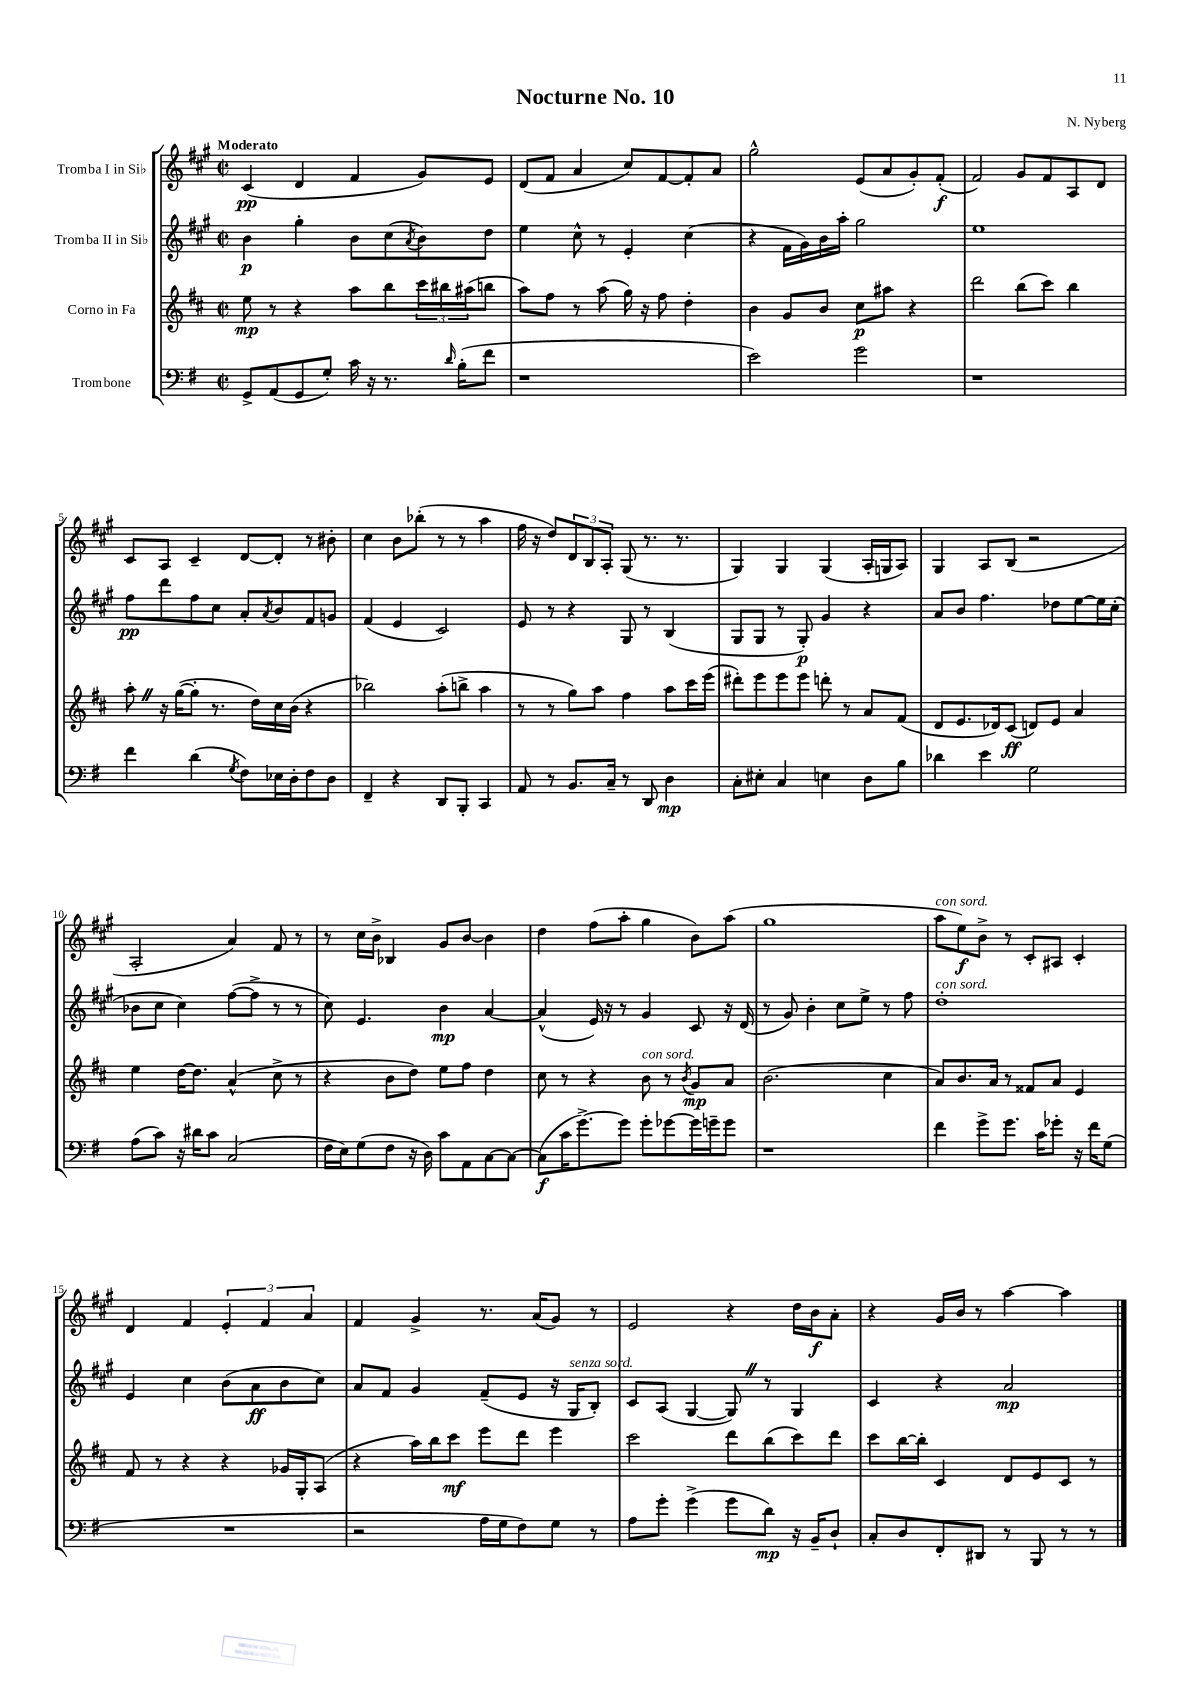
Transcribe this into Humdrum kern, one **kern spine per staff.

**kern	**dynam	**kern	**dynam	**kern	**dynam	**kern	**dynam
*part4	*part4	*part3	*part3	*part2	*part2	*part1	*part1
*staff4	*staff4	*staff3	*staff3	*staff2	*staff2	*staff1	*staff1
*I"Trombone	*	*I"Corno in Fa	*	*I"Tromba II in Si♭	*	*I"Tromba I in Si♭	*
*clefF4	*	*clefG2	*	*clefG2	*	*clefG2	*
*k[f#]	*	*k[f#c#]	*	*k[f#c#g#]	*	*k[f#c#g#]	*
*M2/2	*	*M2/2	*	*M2/2	*	*M2/2	*
*met(c|)	*	*met(c|)	*	*met(c|)	*	*met(c|)	*
=1	=1	=1	=1	=1	=1	=1	=1
!	!	!	!	!	!	!LO:TX:a:B:t=Moderato	!
8GG^/L	.	8ee\	mp	4b\	p	(4c#/	pp
(8AA/	.	8r	.	.	.	.	.
8GG/	.	4r	.	4gg#'\	.	4d/	.
8G'/J)	.	.	.	.	.	.	.
16c\	.	8aa\L	.	8b\L	.	4f#/	.
16r	.	.	.	.	.	.	.
8.r	.	8bb\	.	(8cc#\	.	.	.
.	.	.	.	8qa/	.	.	.
.	.	24ccc#\L	.	8b\)	.	8g#/L)	.
.	.	24bb#X\	.	.	.	.	.
16qqd/	.	.	.	.	.	.	.
(16B'\KL	.	.	.	.	.	.	.
.	.	(24aa#X\J	.	.	.	.	.
8f#\J	.	8bbn\J	.	8dd\J	.	8e/J	.
=2	=2	=2	=2	=2	=2	=2	=2
1r	.	8aa\L)	.	4ee\	.	(8d/L	.
.	.	8ff#\J	.	.	.	8f#/J	.
.	.	8r	.	8cc#^^\	.	4a/	.
.	.	(8aa\	.	8r	.	.	.
.	.	16gg\)	.	4e'/	.	8cc#/L)	.
.	.	16r	.	.	.	.	.
.	.	8ff#\	.	.	.	[8f#/	.
.	.	4dd'\	.	(4cc#\	.	8f#'/]	.
.	.	.	.	.	.	8a/J	.
=3	=3	=3	=3	=3	=3	=3	=3
2e\)	.	4b\	.	4r	.	2gg#^^\	.
.	.	8g/L	.	16f#\LL	.	.	.
.	.	.	.	16g#\)	.	.	.
.	.	8b/J	.	16b\	.	.	.
.	.	.	.	16aa'\JJ	.	.	.
2g\	.	8cc#\L	p	2gg#\	.	(8e/L	.
.	.	8aa#X\J	.	.	.	8a/	.
.	.	4r	.	.	.	8g#'/)	.
.	.	.	.	.	.	(8f#'/J	f
=4	=4	=4	=4	=4	=4	=4	=4
1r	.	2ddd\	.	1ee	.	2f#/)	.
.	.	(8bb\L	.	.	.	8g#/L	.
.	.	8ccc#\J)	.	.	.	8f#/	.
.	.	4bb\	.	.	.	8A/	.
.	.	.	.	.	.	8d/J	.
!!LO:LB:g=z
=5	=5	=5	=5	=5	=5	=5	=5
4f#\	.	8aa'Z\	.	8ff#\L	pp	8c#/L	.
.	.	16r	.	8ddd\	.	8A/J	.
.	.	([16gg\KL	.	.	.	.	.
(4d\	.	8gg'\J]	.	8ff#\	.	4c#~/	.
.	.	8.r	.	8cc#\J	.	.	.
8qG/	.	.	.	.	.	.	.
8F#\L)	.	.	.	8a'/L	.	[8d/L	.
.	.	16dd\LL)	.	.	.	.	.
.	.	.	.	8qa/	.	.	.
16E-X\L	.	16cc#\	.	8b/	.	8d'/J]	.
16D'\J	.	(16b\JJ	.	.	.	.	.
8F#\	.	4r	.	8f#/	.	8r	.
8D\J	.	.	.	8gn/J	.	8b#X'\	.
=6	=6	=6	=6	=6	=6	=6	=6
4FF#~/	.	2bb-X\)	.	(4f#/	.	4cc#\	.
4r	.	.	.	4e/	.	8b\L	.
.	.	.	.	.	.	(8bb-X'\J	.
8DD/L	.	(8aa'\L	.	2c#/)	.	8r	.
8BBB'/J	.	8bbn^\J	.	.	.	8r	.
4CC/	.	4aa\	.	.	.	4aa\	.
=7	=7	=7	=7	=7	=7	=7	=7
8AA/	.	8r	.	8e/	.	16ff#\	.
.	.	.	.	.	.	16r	.
8r	.	8r	.	8r	.	8dd/L)	.
8.BB/L	.	8gg\L)	.	4r	.	12d/	.
.	.	.	.	.	.	12B/	.
.	.	8aa\J	.	.	.	.	.
.	.	.	.	.	.	12A'/J	.
16C~/Jk	.	.	.	.	.	.	.
8r	.	4ff#\	.	8G#/	.	(8G#/	.
8DD/	.	.	.	8r	.	8.r	.
4D\	mp	8aa\L	.	(4B/	.	.	.
.	.	.	.	.	.	8.r	.
.	.	16ccc#\L	.	.	.	.	.
.	.	(16eee\JJ	.	.	.	.	.
=8	=8	=8	=8	=8	=8	=8	=8
8C'\L	.	8ddd#X'\L)	.	8G#/L	.	4G#/)	.
8E#X'\J	.	8eee\	.	8G#/J	.	.	.
4C/	.	8eee\	.	8r	.	4G#/	.
.	.	8eee\J	.	8G#'/)	p	.	.
4En\	.	8dddn'\	.	4g#/	.	(4G#/	.
.	.	8r	.	.	.	.	.
8D\L	.	8a/L	.	4r	.	16A'/LL	.
.	.	.	.	.	.	16Gn/J	.
8B\J	.	(8f#/J	.	.	.	8A/J)	.
=9	=9	=9	=9	=9	=9	=9	=9
4d-X\	.	8d/L	.	8a/L	.	4G#/	.
.	.	8.e/	.	8b/J	.	.	.
4e\	.	.	.	4.ff#\	.	8A/L	.
.	.	16d-X/k)	.	.	.	.	.
.	.	(8c#/J	ff	.	.	(8B/J	.
2G\	.	8dn/L)	.	.	.	2r	.
.	.	8e/J	.	8dd-X\L	.	.	.
.	.	4a/	.	[8ee\	.	.	.
.	.	.	.	16ee\L]	.	.	.
.	.	.	.	(16cc#'\JJ	.	.	.
!!LO:LB:g=z
=10	=10	=10	=10	=10	=10	=10	=10
(8A\L	.	4ee\	.	8b-X\L	.	2A'/	.
8c\J)	.	.	.	8cc#\J	.	.	.
16r	.	[16dd\KL	.	4cc#\)	.	.	.
16d#X\KL	.	8.dd\J]	.	.	.	.	.
8c\J	.	.	.	.	.	.	.
(2C/	.	(4a^^/	.	([8ff#\L	.	4a/)	.
.	.	.	.	8ff#^\J]	.	.	.
.	.	8cc#^\	.	8r	.	8f#/	.
.	.	8r	.	8r	.	8r	.
=11	=11	=11	=11	=11	=11	=11	=11
16F#\LL	.	4r	.	8cc#\)	.	8r	.
16E\J)	.	.	.	.	.	.	.
(8G\	.	.	.	4.e/	.	16cc#\LL	.
.	.	.	.	.	.	16b^\JJ	.
8F#\J	.	8b\L	.	.	.	4B-X/	.
16r	.	8dd\J)	.	.	.	.	.
16D\)	.	.	.	.	.	.	.
8c\L	.	8ee\L	.	4b\	mp	8g#/L	.
8AA\	.	8ff#\J	.	.	.	[8b/J	.
[8C\	.	4dd\	.	[4a/	.	4b\]	.
8C\J_	.	.	.	.	.	.	.
=12	=12	=12	=12	=12	=12	=12	=12
(8C\L]	f	8cc#\	.	(4a^^/]	.	4dd\	.
16c\K	.	8r	.	.	.	.	.
[8.g^\)	.	.	.	.	.	.	.
.	.	4r	.	16e/)	.	(8ff#\L	.
.	.	.	.	16r	.	.	.
8g\J]	.	.	.	8r	.	8aa'\J	.
!	!	!LO:TX:a:i:t=con sord.	!	!	!	!	!
8g'\L	.	8b\	.	4g#/	.	4gg#\	.
[8g-X\	.	8r	.	.	.	.	.
.	.	8qb/	.	.	.	.	.
16g-\L]	.	8g/L	mp	8c#/	.	8b\L)	.
16gn~\J	.	.	.	.	.	.	.
8g\J	.	8a/J	.	16r	.	(8aa\J	.
.	.	.	.	(16d/	.	.	.
=13	=13	=13	=13	=13	=13	=13	=13
1r	.	(2.b\	.	8r	.	1gg#	.
.	.	.	.	8g#/)	.	.	.
.	.	.	.	4b'\	.	.	.
.	.	.	.	8cc#\L	.	.	.
.	.	.	.	8ee^\J	.	.	.
.	.	4cc#\	.	8r	.	.	.
.	.	.	.	8ff#\	.	.	.
=14	=14	=14	=14	=14	=14	=14	=14
!	!	!	!	!	!	!LO:TX:a:i:t=con sord.	!
!	!	!	!	!LO:TX:a:i:t=con sord.	!	!	!
4f#\	.	8a/L)	.	1dd'	.	8aa\L	.
.	.	8.b/	.	.	.	8ee\)	f
8g^\L	.	.	.	.	.	8b^\J	.
.	.	16a/Jk	.	.	.	.	.
8.g\J	.	8r	.	.	.	8r	.
.	.	8f##X/L	.	.	.	8c#'/L	.
16c\KL	.	.	.	.	.	.	.
8g-X'\J	.	8a/J	.	.	.	8A#X/J	.
16r	.	4e/	.	.	.	4c#'/	.
16f#\KL	.	.	.	.	.	.	.
(8G\J	.	.	.	.	.	.	.
!!LO:LB:g=z
=15	=15	=15	=15	=15	=15	=15	=15
1r	.	8f#/	.	4e/	.	4d/	.
.	.	8r	.	.	.	.	.
.	.	4r	.	4cc#\	.	4f#/	.
.	.	4r	.	(8b\L	.	6e'/	.
.	.	.	.	8a\	ff	.	.
.	.	.	.	.	.	6f#/	.
.	.	16g-X/LL	.	8b\	.	.	.
.	.	16G'/J	.	.	.	.	.
.	.	.	.	.	.	6a/	.
.	.	(8A/J	.	8cc#\J)	.	.	.
=16	=16	=16	=16	=16	=16	=16	=16
2r	.	4r	.	8a/L	.	4f#/	.
.	.	.	.	8f#/J	.	.	.
.	.	16aa\LL)	.	4g#/	.	4g#^/	.
.	.	16bb\J	.	.	.	.	.
.	.	8ccc#\J	mf	.	.	.	.
16A\LL	.	8eee\L	.	(8f#~/L	.	8.r	.
16G\J	.	.	.	.	.	.	.
8F#\)	.	8ddd\J	.	8e/J	.	.	.
.	.	.	.	.	.	(16a/KL	.
8G\J	.	4eee\	.	16r	.	8g#/J)	.
!	!	!	!	!LO:TX:a:i:t=senza sord.	!	!	!
.	.	.	.	16G#/KL	.	.	.
8r	.	.	.	8B'/J)	.	8r	.
=17	=17	=17	=17	=17	=17	=17	=17
8A\L	.	2ccc#\	.	8c#/L	.	2e/	.
8g'\J	.	.	.	(8A/J	.	.	.
(4g^\	.	.	.	[4G#/	.	.	.
8g\L	.	8ddd\L	.	8G#Z/])	.	4r	.
8d\J)	mp	(8bb\	.	8r	.	.	.
16r	.	8ccc#\)	.	4G#/	.	16dd\LL	.
16BB~/KL	.	.	.	.	.	16b\J	f
8D`/J	.	8ddd\J	.	.	.	8a'\J	.
=18	=18	=18	=18	=18	=18	=18	=18
8C'/L	.	8ccc#\L	.	4c#/	.	4r	.
8D/	.	[16bb\L	.	.	.	.	.
.	.	16bb'\JJ]	.	.	.	.	.
8FF#'/	.	4c#/	.	4r	.	16g#/LL	.
.	.	.	.	.	.	16b/JJ	.
8DD#X/J	.	.	.	.	.	8r	.
8r	.	8d/L	.	2a/	mp	[4aa\	.
8BBB/	.	8e/	.	.	.	.	.
8r	.	8c#/J	.	.	.	4aa\]	.
8r	.	8r	.	.	.	.	.
==	==	==	==	==	==	==	==
*-	*-	*-	*-	*-	*-	*-	*-
